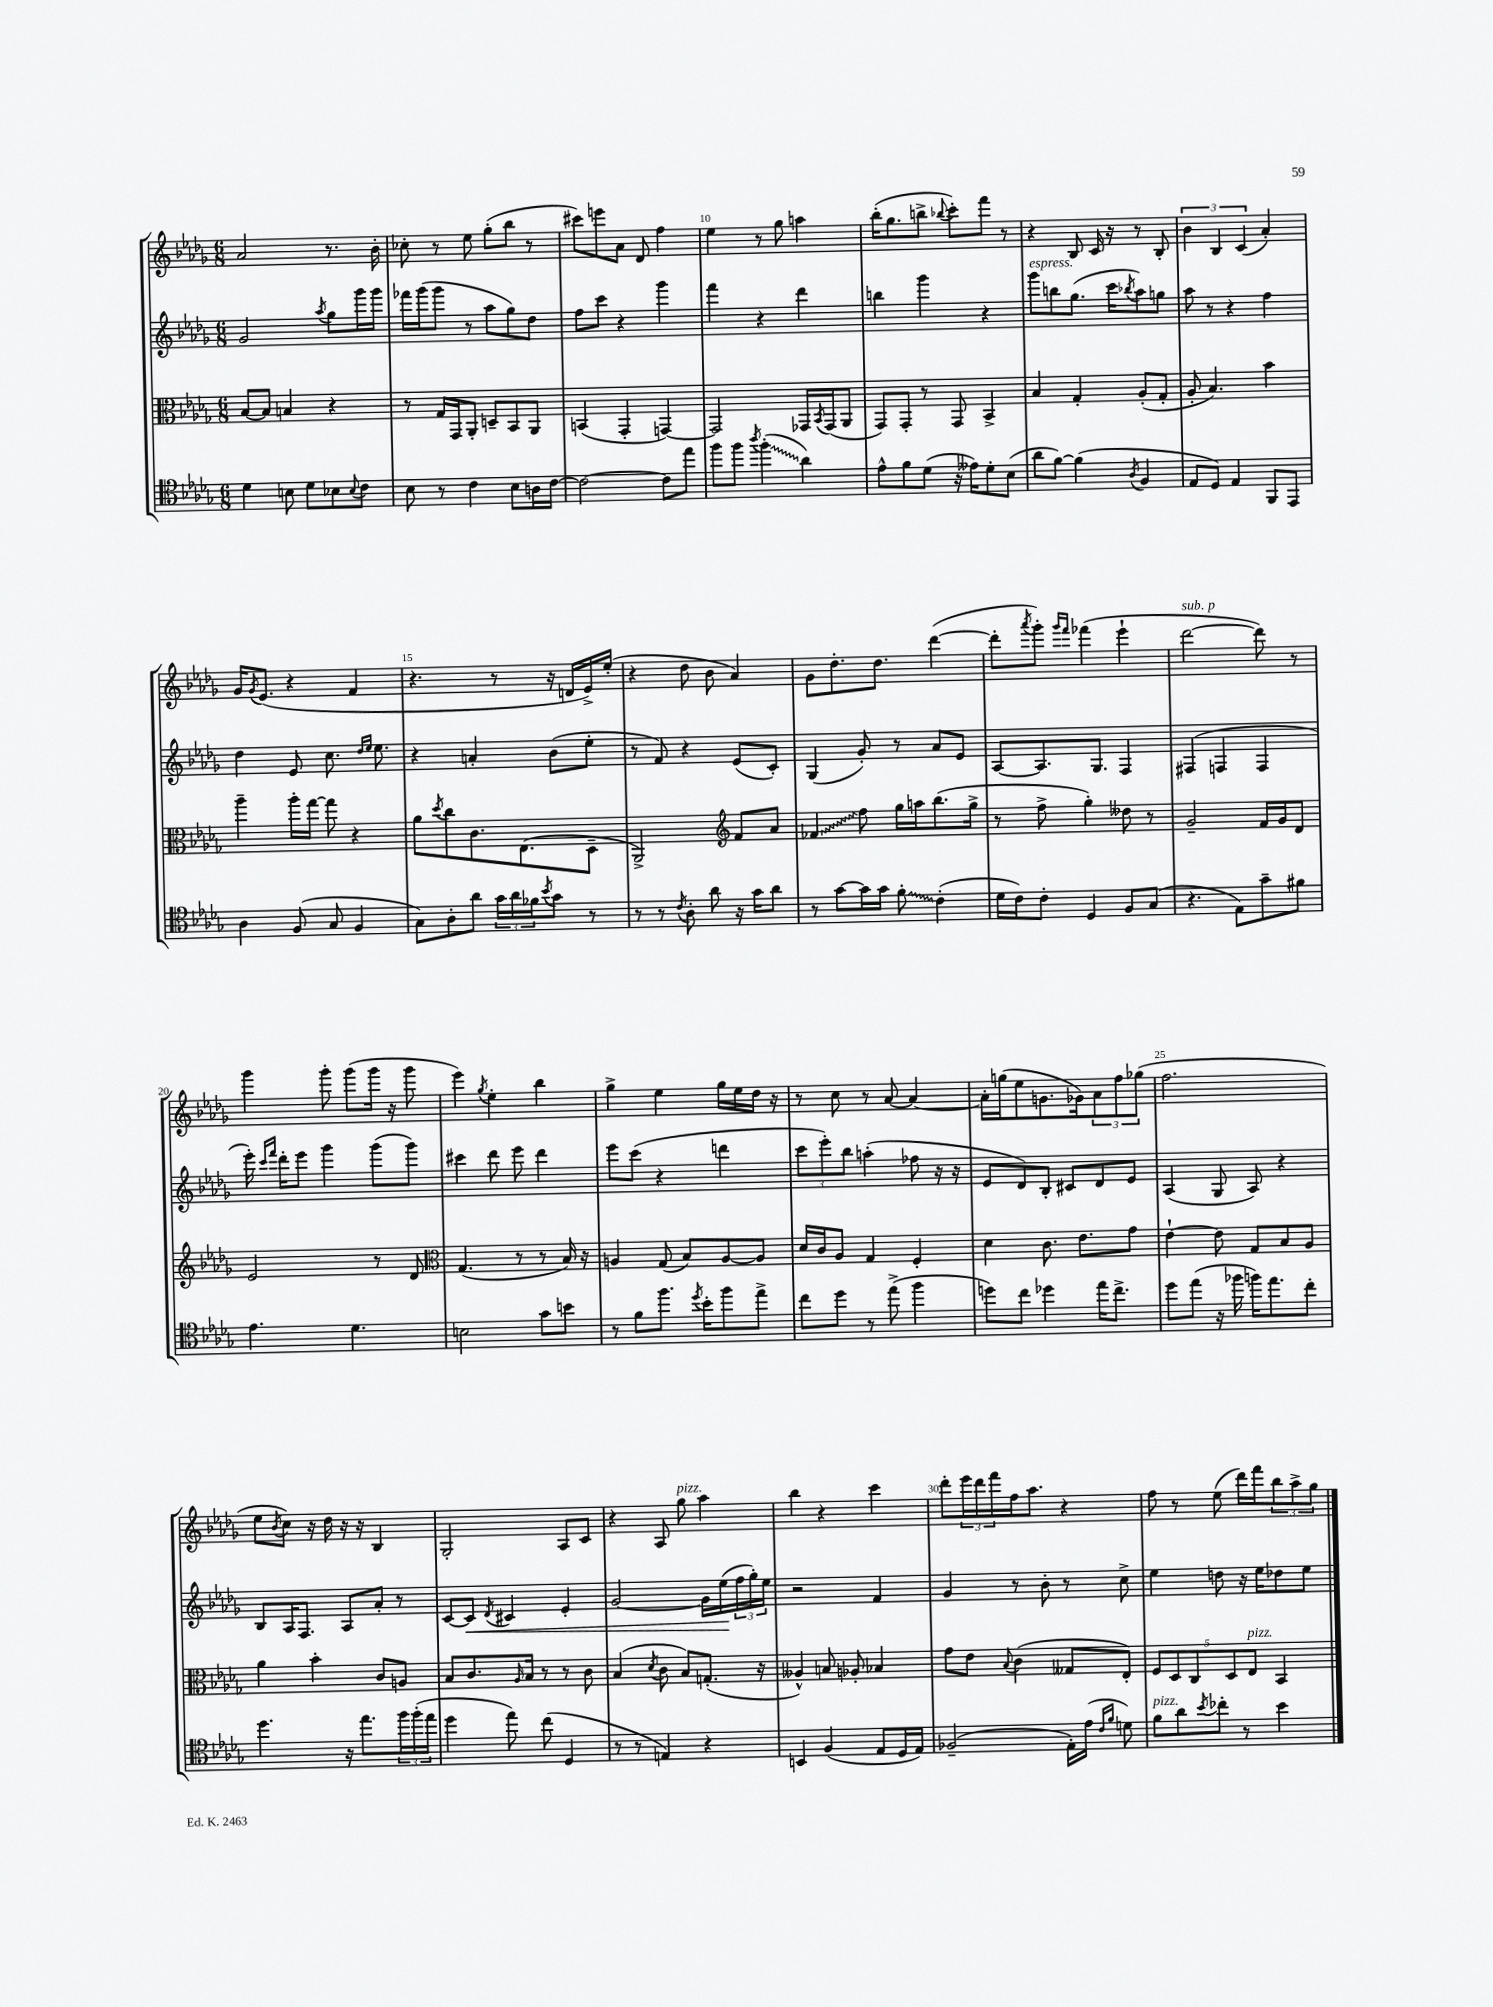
<<
\new StaffGroup <<
\new Staff = "s0" {
    \clef treble \key des \major \numericTimeSignature \time 6/8
    aes'2 r8. bes'16-. |
    ces''8-. r8 ees''8 ges''8-.( bes''8 r8 |
    cis'''8) e'''8 aes'8 des'8 f''4 |
    ees''4 r8 ges''8 a''4 |
    bes''16-.( ges''8. b''8-> \appoggiatura { bes''8 } c'''8-.) f'''8 r8 |
    r4 bes8 c'16 r16 r8 bes8-. |
    \tuplet 3/2 { bes'4 bes4 c'4( } aes'4-.) |
    ges'16 \acciaccatura { ges'8 } ees'8.( r4 f'4 |
    r4. r8 r16 d'16 ees'16->) ees''16-.( |
    r4 des''8 bes'8 aes'4) |
    ges'8 des''8.-. des''8. des'''4~( |
    des'''8-. \acciaccatura { aes'''8 } ges'''8-.) \grace { ges'''16 f'''16 } fes'''4( ees'''4-! |
    des'''2~^\markup { \italic "sub. p" } des'''8) r8 |
    ges'''4 ges'''8-. ges'''8( ges'''16 r16 ges'''8 |
    ees'''4) \acciaccatura { ges''8 } ees''4-. bes''4 |
    ges''4-> ees''4 ges''16 ees''16 des''16 r16 |
    r8 c''8 r8 aes'8~ aes'4~ |
    aes'16-. g''16( ees''8 g'8. ges'16) \tuplet 3/2 { aes'8 f''8 ges''8( } |
    f''2. |
    ees''8 \acciaccatura { bes'8 } c''8) r16 des''16 r16 r16 bes4 |
    ges2-. aes8 c'8 |
    r4 aes8 ges''8^\markup { \italic "pizz." } aes''4 |
    bes''4 r4 c'''4 |
    des'''8-. \tuplet 3/2 { ees'''16 des'''16 f'''16 } f''16 aes''8. r4 |
    f''8 r8 ees''8( des'''16) f'''16 \tuplet 3/2 { bes''8 aes''8-> ges''8 } \bar "|." |
}
\new Staff = "s1" {
    \clef treble \key des \major \numericTimeSignature \time 6/8
    ges'2 \acciaccatura { aes''8 } ges''8 ges'''16 ges'''16 |
    fes'''16 ges'''16( ges'''8 r8 aes''8 ges''8) des''8 |
    f''8 c'''8 r4 ges'''4 |
    f'''4 r4 des'''4 |
    b''4 ges'''4 r4 |
    ges'''8^\markup { \italic "espress." } b''8 ges''8.( c'''16 \acciaccatura { bes''8 } aes''8) g''8 |
    aes''8 r8 r4 f''4 |
    des''4 ees'8 c''8. \grace { des''16 ees''16 } ees''8. |
    r4 a'4-. bes'8( ees''8-. |
    r8 f'8) r4 ees'8( c'8-.) |
    ges4( ges'8-.) r8 aes'8 ees'8 |
    aes8~ aes8. ges8. f4 |
    fis4( f4 f4 |
    ees'''16-.) \grace { c'''16 f'''16 } des'''16-. ees'''8 ges'''4 ges'''8( ges'''8) |
    cis'''4 des'''8 ees'''8 des'''4 |
    ees'''8 c'''8( r4 d'''4 |
    \tuplet 3/2 { c'''8 ees'''8-.) bes''8 } a''4-.( fes''8 r16 r16 |
    ees'8 des'8) bes8-. cis'8 des'8 ees'8 |
    aes4( ges8 aes8) r4 |
    bes8 aes16 f8. aes8 aes'8-. r8 |
    c'8~ c'8\< \acciaccatura { des'8 } cis'4 ees'4-. |
    ges'2~ ges'16 ees''16\!( \tuplet 3/2 { f''16 ges''16-.) ees''16 } |
    r2 f'4 |
    ges'4 r8 bes'8-. r8 c''8-> |
    ees''4 d''8 r16 ees''16 des''8 ees''8 \bar "|." |
}
\new Staff = "s2" {
    \clef alto \key des \major \numericTimeSignature \time 6/8
    bes8~ bes8 b4 r4 |
    r8 ges16 ges,16 aes,8-. d8-- bes,8 aes,8 |
    b,4( ges,4-. g,4~) |
    g,2 ges,16 \acciaccatura { bes,8 } ges,16( aes,8 |
    ges,8) ges,8-. r8 ges,8 bes,4-> |
    bes4 ges4-. aes8-.( ges8-. |
    aes8-. bes4.) bes'4 |
    aes''4-- aes''16-. ges''16~ ges''8 r4 |
    aes'8 \acciaccatura { des''8 } c''8 c'8. ees8.( des8-- |
    aes,2->) \clef treble f'8 aes'8 |
    \once \override Glissando.style = #'zigzag fes'4\glissando f''8 ges''16 a''16 bes''8.( ges''16-> |
    r8 f''8-> ges''4-.) deses''8 r8 |
    ges'2-- f'16 ges'16 des'8 |
    ees'2 r8 des'8 |
    \clef alto ges4.( r8 r8 bes16) r16 |
    a4 ges8( bes8) a8~ a8 |
    des'16 c'16 aes8 ges4 f4-. |
    des'4 c'8. ees'8. ges'8 |
    ees'4~-! ees'8 ges8 bes8 aes8 |
    aes'4 bes'4-. c'8 a8 |
    bes8 c'8. \grace { aes16 } bes16 r8 r8 c'8 |
    bes4( \acciaccatura { des'8 } c'8 bes8) g8.-.( r16 |
    aeses4-^) b8 aes8-. bes4 |
    ges'8 ees'8 \appoggiatura { bes8 } c'4( geses8 ees8-.) |
    \tuplet 5/4 { f8 des8 c8 des8 ees8^\markup { \italic "pizz." } } bes,4 \bar "|." |
}
\new Staff = "s3" {
    \clef tenor \key des \major \numericTimeSignature \time 6/8
    des'4 b8 des'8 bes8 \appoggiatura { bes8 } c'8 |
    bes8 r8 c'4 bes8 a16 c'16~ |
    c'2~ c'8 ees''8 |
    f''8 f''8 \acciaccatura { aes''8 } \once \override Glissando.style = #'zigzag f''4-.\glissando( aes'4) |
    ees'8-^ f'8 des'8( r16 eeses'16) des'8-. bes8( |
    aes'8 f'8~) f'4( \acciaccatura { aes8 } f4 |
    ees8 des8) ees4 f,8 ees,8 |
    aes4 f8( ges8 f4 |
    ges8) aes8-. aes'8 \tuplet 3/2 { ges'16 aes'16 fes'16 } \acciaccatura { bes'8 } ges'8 r8 |
    r8 r8 \acciaccatura { c'8 } aes8-. aes'8 r16 ges'16 aes'8 |
    r8 ges'8~ ges'16 ges'16 \once \override Glissando.style = #'zigzag f'8-.\glissando c'4-.( |
    des'16 c'16) c'8-. des4 f8 ges8( |
    r4. ees8) ges'8-- fis'8 |
    ees'4. des'4. |
    b2 ges'8 b'8 |
    r8 f'8 f''8. \acciaccatura { des''8 } bes'16-. f''8 ees''8-> |
    c''8 des''8 r8 ees''8->( f''4 |
    d''8) c''8 des''4 ees''16 c''8.-> |
    des''8 ees''8( r16 fes''16 f''16) ees''8. c''8-. |
    des''4. r16 ees''8. \tuplet 3/2 { f''16 f''16-.( ees''16 } |
    des''4 ees''8) c''8( des4 |
    r8 r8 e4) r4 |
    b,4 f4( ees8 des16 ees16) |
    fes2--( ees16-.) ees'16( \grace { c'16 f'16 } d'8) |
    f'8^\markup { \italic "pizz." } aes'8 \acciaccatura { bes'8 } ces''8-. r8 bes'4 \bar "|." |
}
>>
>>
\layout { \context { \Score currentBarNumber = #7 \override BarNumber.break-visibility = ##(#f #t #t) barNumberVisibility = #(every-nth-bar-number-visible 5) } }
